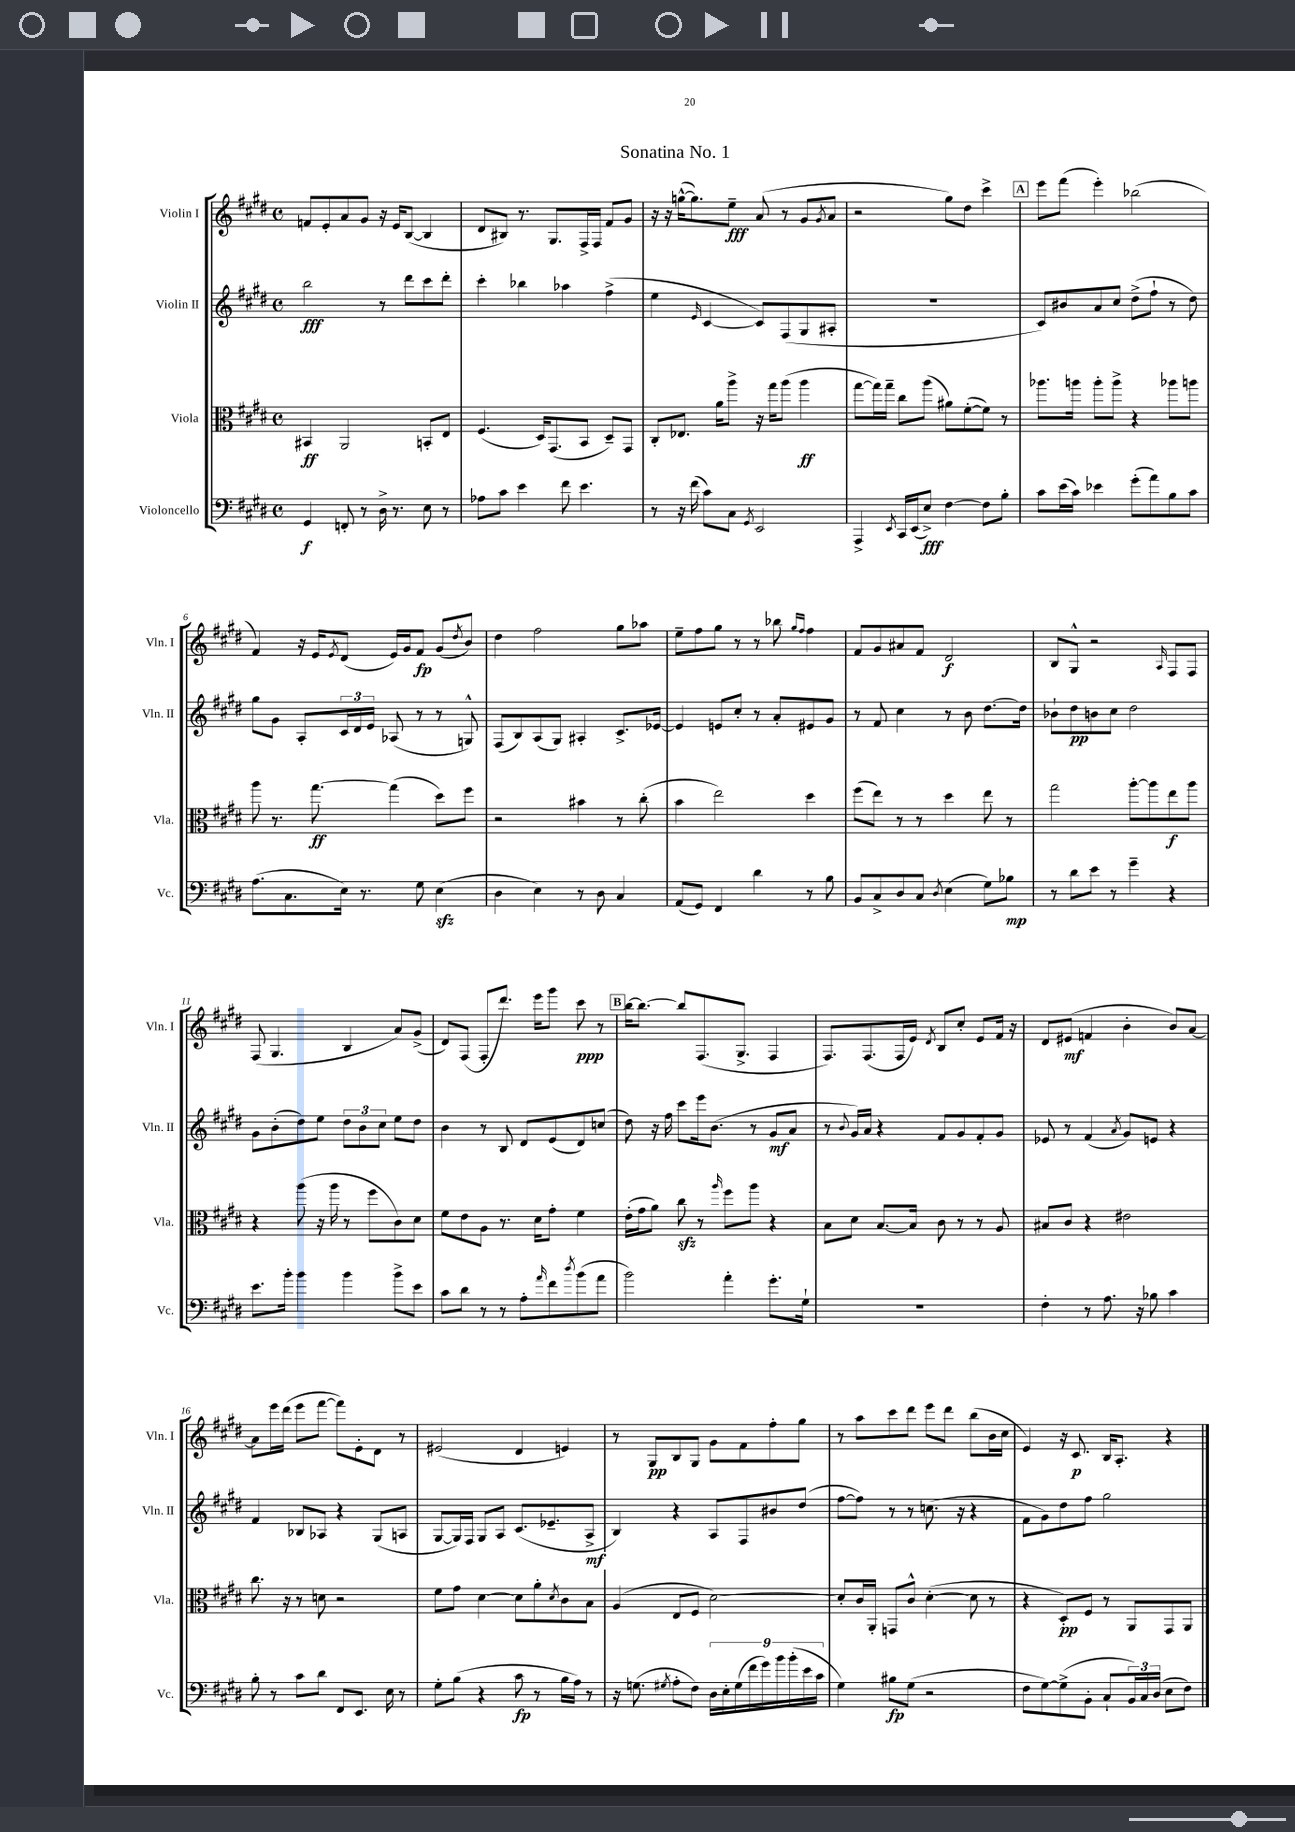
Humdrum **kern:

**kern	**kern	**kern	**kern
*staff4	*staff3	*staff2	*staff1
*clefF4	*clefC3	*clefG2	*clefG2
*k[f#c#g#d#]	*k[f#c#g#d#]	*k[f#c#g#d#]	*k[f#c#g#d#]
*M4/4	*M4/4	*M4/4	*M4/4
*met(c)	*met(c)	*met(c)	*met(c)
4GG#/	4BB#/	2bb\	8f/L
.	.	.	8e'/
8FF'/	2AA/	.	8a/
8r	.	.	8g#/J
16D#^\	.	8r	16r
8.r	.	.	16e/LK
.	.	8ddd#\L	([8B/J
8E\	8BB'/L	8ccc#\	4B/]
8r	8E/J	8ddd#'\J	.
=	=	=	=
8A-\L	(4.F#/	4ccc#'\	8d#/L
8c#\J	.	.	8B#/J)
4e\	.	4bb-\	8.r
.	16D#/LK)	.	.
.	(8.GG#/	.	8.G#/L
8f#\	.	4aa-\	.
4.e\	8BB/J	.	16F#^/L
.	.	.	16F#/JJ
.	8D#~/L)	(4ff#^\	8f#/L
.	8GG#/J	.	8g#/J
=	=	=	=
8r	8C#'/L	4ee\	16r
.	.	.	16r
16r	8.E-/J	.	([16gg^^\LK
(16f#\	.	.	8.gg\])
.	.	16qqe/	.
8c#\L)	.	[4c#/	.
.	16a\LK	.	.
8C#\J	8aa^\J	.	8ee~\J
8qGG#/	.	.	.
2EE/	16r	8c#/]L)	(8a/
.	16gg#\LK	.	.
.	(8aa\J	(8F#/	8r
.	4aa\	8G#/	8g#/L
.	.	.	8qg#/
.	.	8A#'/J	8a/J
=	=	=	=
4AAA^/	[8gg#\L	1r	2r
.	16gg#\]L)	.	.
.	16gg#~\JJ	.	.
8qEE/	.	.	.
16CC#/LL	8cc#\L	.	.
(16EE/J	.	.	.
8E^/J)	(8aa\J	.	.
[4F#\	8a#\L)	.	8gg#\L)
.	([8f#'\	.	8dd#\J
8F#\]L	8f#\]J)	.	4ccc#^\
8B'\J	8r	.	.
=	=	=	=
8c#\L	8.aa-\L	8c#/L)	8eee\L
(16e\L	.	8b#/	(8fff#\J
16c#\JJ)	16aa\Jk	.	.
4e-\	8aa'\L	8a/	4eee'\)
.	8aa^\J	8cc#/J	.
(8g#'\L	4r	(8dd#^\L	(2bb-\
8a\)	.	8ff#`\J	.
8B\	8aa-\L	8r	.
8c#\J	8aa\J	8dd#\)	.
=	=	=	=
(8.A\L	8aa\	8gg#\L	4f#/)
.	8.r	8g#\J	.
8.C#\	.	.	.
.	.	8A'/L	16r
.	[8.gg#\	.	16e/LK
.	.	.	8qe/
16E\Jk)	.	24c#/L	(8d#/J
.	.	24d#/	.
8.r	.	.	.
.	.	24e/JJ	.
.	(4gg#\]	(8A-/	16e/LL)
.	.	.	16g#/J
8G#\	.	8r	8f#/J
(4E\	8dd#\L)	8r	(8g#/L
.	.	.	8qdd#/
.	8ff#\J	8G^^/)	8b/J)
=	=	=	=
4D#\	2r	(8F#/L	4dd#\
.	.	8B/)	.
4E\)	.	(8A/	2ff#\
.	.	8G#/J)	.
8r	4b#\	4A#'/	.
8D#\	.	.	.
4C#/	8r	8.c#^/L	8gg#\L
.	(8cc#'\	.	8aa-\J
.	.	[16e-/Jk	.
=	=	=	=
(8AA/L	4b\	4e-/]	8ee~\L
8GG#/J)	.	.	8ff#\
4FF#/	2ee\)	8e/L	8gg#\J
.	.	8cc#'/J	8r
4d#\	.	8r	8r
.	.	8a'/L	8bb-\
.	.	.	16qqgg#/LL
.	.	.	16qqff#/JJ
8r	4dd#\	8e#/	4ff#\
8B\	.	8g#/J	.
=	=	=	=
8BB/L	(8ff#\L	8r	8f#/L
8C#^/	8ee\J)	8f#/	8g#/
8D#/	8r	4cc#\	8a#/
8C#/J	8r	.	8f#/J
8qD#/	.	.	.
(4E\	4dd#\	8r	2d#/
.	.	8b\	.
8G#\L)	8ee\	[8.dd#\L	.
8B-\J	8r	.	.
.	.	16dd#\]Jk	.
=	=	=	=
8r	2gg#\	8b-`\L	8B/L
8d#\L	.	8dd#\	8G#^^/J
8e\J	.	8b\	2r
8r	.	8cc#\J	.
4g#~\	[8aa'\L	2dd#\	.
.	8aa\]	.	.
.	.	.	16qqA/
4r	8ee\	.	8F#/L
.	8aa\J	.	8F#/J
=	=	=	=
8.e\L	4r	8g#\L	(8F#/
.	.	(8b'\	4.G#/
16b'\Jk	.	.	.
4b\	(8aa\	8dd#\)	.
.	16r	8ee\J	.
.	16aa\	.	.
4b\	8r	12dd#\L	4B/
.	.	12b\	.
.	8ff#\L	.	.
.	.	12cc#\J	.
8b^\L	8c#\)	8ee\L	8a/L)
8e\J	8d#\J	8dd#\J	(8g#^/J
=	=	=	=
8c#\L	8f#\L	4b\	8d#/L)
8d#\J	8e\	.	(8F#/J
8r	8A\J	8r	8F#'/L
8r	8.r	8B/	8.ddd#/J)
8A'\L	.	8d#/L	.
.	16d#\LK	.	16eee\LK
16qqa/	.	.	.
8f#\	8g#'\J	(8e/	8ggg#\J
8qdd#/	.	.	.
(8b\	4f#\	8d#/)	8ccc#\
8a\J	.	(8cc/J	8r
=	=	=	=
2b\)	(16e'\LL	8dd#\)	[16bb\LK
.	16g#\J	.	8.bb\_J
.	8a\J)	16r	.
.	.	16ff#\	.
.	8cc#\	8ccc#\L	8bb/]L
.	8r	16eee\k	(8.F#/
.	.	(8.b\J	.
.	16qqaa/	.	.
4a'\	8ff#\L	.	.
.	.	.	8.G#^/J
.	8aa\J	8r	.
8.g#'\L	4r	8g#/L	4F#/
.	.	8a/J	.
16G#`\Jk	.	.	.
=	=	=	=
1r	8B\L	8r	8.F#/L)
.	.	8qqb/	.
.	8d#\J	16g#/LL)	.
.	.	16a/JJ	(8.F#/
.	[8.B/L	4r	.
.	.	.	16F#/L
.	16B/]Jk	.	16e/JJ)
.	.	.	8qd#/
.	8c#\	8f#/L	8B/L
.	8r	8g#/	8cc#'/J
.	8r	8f#'/	8e/L
.	8A/	8g#/J	16f#/Jk
.	.	.	16r
=	=	=	=
4F#'\	8B#/L	8e-/	8d#/L
.	8c#/J	8r	(8e#/J
8r	4r	(4f#/	4f/
8.A\	.	.	.
.	.	8qa/	.
.	2e#\	8g#/L)	4b'\
16r	.	.	.
8B-\	.	8e/J	.
4c#\	.	4r	8b/L)
.	.	.	[8a/J
=	=	=	=
8B'\	8.cc#\	4f#/	8a\]L
8r	.	.	16eee\L
.	16r	.	(16ddd#\JJ
8c#\L	8r	8B-/L	8eee\L
8d#\J	8d\	8A-/J	[8fff#\J
8FF#/L	2r	4r	8fff#\]L)
8.EE/J	.	.	8e'\
.	.	(8G#/L	8d#\J
16E\	.	.	.
8r	.	8A/J	8r
=	=	=	=
8G#'\L	8f#\L	[8G#/L	(2e#/
(8B\J	8g#\J	16G#/]L)	.
.	.	16F#/JJ	.
4r	[4d#\	8G#/L	.
.	.	8A/J	.
8c#\	8d#\]L	(8.c#/L	4d#/
8r	8a'\	.	.
.	.	8.e-~/	.
.	8qd#/	.	.
16B\LL	8c#\	.	4e/)
16A\JJ)	.	.	.
8r	8B\J	8A^/J	.
=	=	=	=
16r	(4A/	4B/)	8r
(8.G\	.	.	.
.	.	.	8G#/L
8qG#/	.	.	.
8A'\L	8E/L	4r	8B/
8F#\J)	8F#/J	.	8G#/J
18D#\LL	[2d#\)	8A/L	8g#\L
18E'\	.	.	.
(18G#\	.	.	.
.	.	8F#/	8f#\
18f#\	.	.	.
18g#\)	.	.	.
.	.	8b#/	8ff#'\
18b\	.	.	.
(18b'\	.	.	.
.	.	(8dd#/J	8gg#\J
18e\	.	.	.
18c#\JJ	.	.	.
=	=	=	=
4G#\)	8d#'/]L	[8ff#\L	8r
.	16c#/L	8ff#\]J)	8aa\L
.	16AA'/JJ	.	.
8B#\L	8GG/L	8r	8ccc#\
(8G#\J	8c#^^/J	8r	8ddd#\J
2r	([4d#'\	(8.cc\	8eee\L
.	.	.	8ddd#\J
.	.	16r	.
.	8d#\]	4r	(8bb\L
.	8r	.	16b\L
.	.	.	16cc#\JJ
=	=	=	=
8F#\L	4r	8f#\L	4e/)
[8G#\)	.	8g#\)	.
(8G#^\]	8D#'/L)	8dd#\	16r
.	.	.	8.c#/
8BB'\J	8F#/J	8ff#\J	.
8C#`/L	8r	2gg#\	16B/LK
.	.	.	8.A'/J
24BB/L)	8AA/L	.	.
24C#/	.	.	.
(24D#/JJ	.	.	.
8E\L	8GG#/	.	4r
8F#\J)	8AA/J	.	.
==	==	==	==
*-	*-	*-	*-
